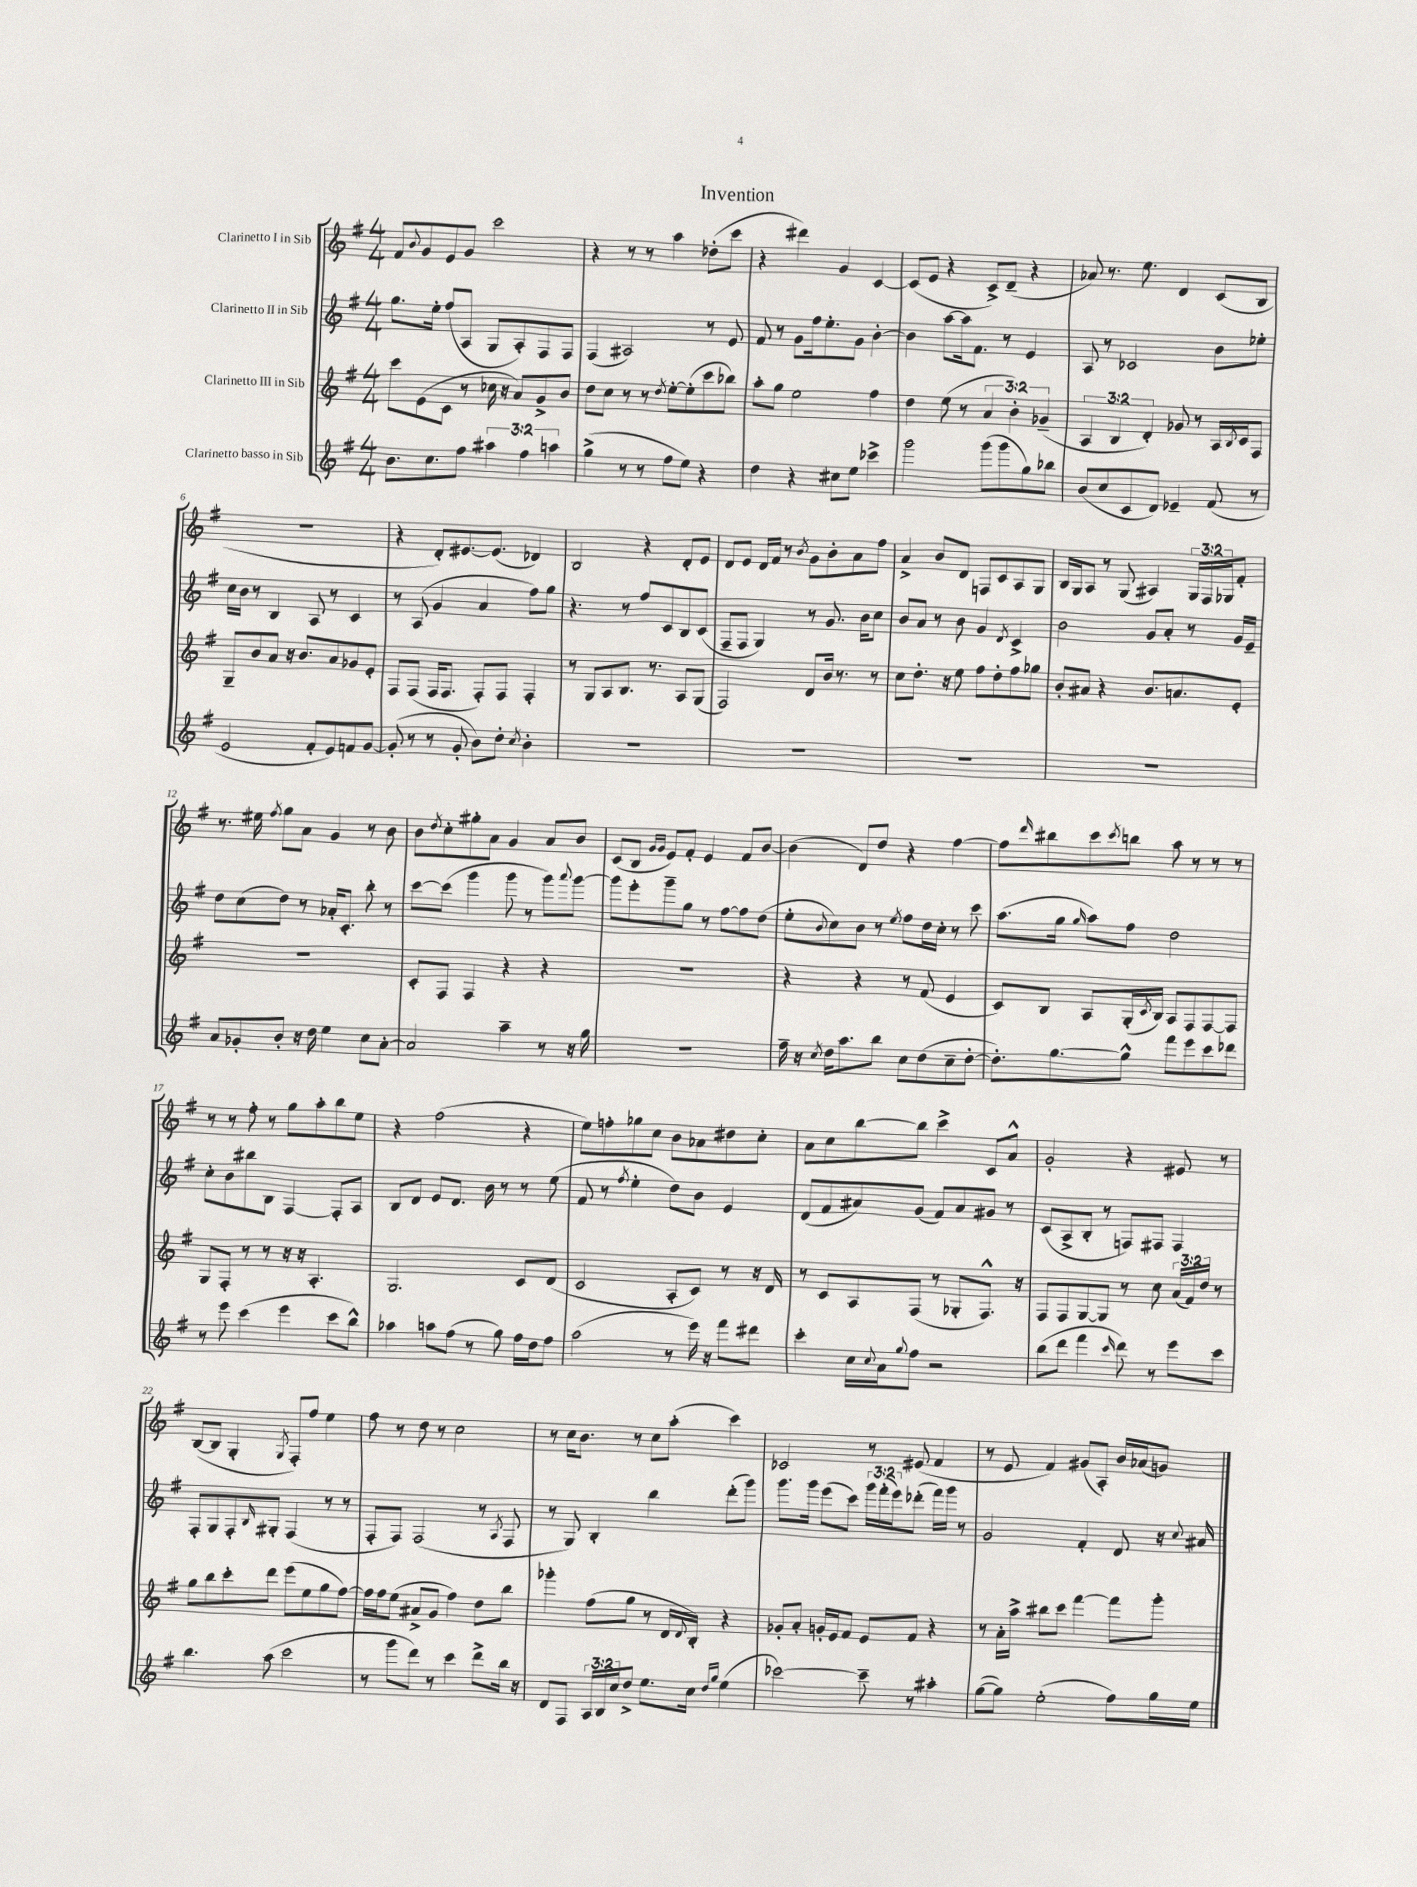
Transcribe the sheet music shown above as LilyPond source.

\header { title = "Invention" }
<<
\new StaffGroup <<
\new Staff = "s0" \with { instrumentName = "Clarinetto I in Sib" } {
    \clef treble \key g \major \numericTimeSignature \time 4/4 \override Staff.TupletNumber.text = #tuplet-number::calc-fraction-text
    fis'8 \appoggiatura { b'8 } g'8 e'8 g'8 c'''2 |
    r4 r8 r8 a''4 des''8-.( c'''8 |
    r4 dis'''4) g'4 c'4~ |
    c'8( e'8 r4 c'8->) d'8--( r4 |
    aes'8) r8. e''8. d'4 c'8( b8 |
    R1 |
    r4 d'8-.) eis'8.~ eis'8.( des'4) |
    b2 r4 d'8-. e'8 |
    d'8 e'8 d'16 fis'16 r8 \acciaccatura { b'8 } g'8 b'8-. a'8 fis''8 |
    a'4-> b'8 d'8 f8 c'8 a8 g8 |
    b16 g16 a8 r8 g8( ais4) \tuplet 3/2 { g16 fis16 ges16 } fis'8-. |
    r8. eis''16 \acciaccatura { fis''8 } g''8 a'8 g'4 r8 b'8 |
    b'8 \acciaccatura { d''8 } c''8-. gis''8-. a'8 g'4 a'8 b'8 |
    c'8( b8 \grace { g'16 g'16 } e'8) fis'8-. e'4 fis'8 b'8~ |
    b'4( d'8) d''8 r4 fis''4~ |
    fis''8 \grace { d'''16 } bis''8 c'''8 \acciaccatura { c'''8 } b''8 a''8 r8 r8 r8 |
    r8 r8 fis''8-. r8 g''8 a''8-. b''8 e''8 |
    r4 fis''2( r4 |
    e''8) f''8-. ges''8 c''8 b'8 aes'8 dis''8 c''8-. |
    a'8 c''8 b''8~ b''8 c'''4-> c'8 a'8-^ |
    g'2-. r4 eis'8 r8 |
    b8~( b8 g4-. \acciaccatura { g8 } fis8-.) fis''8 e''4 |
    fis''8 r8 d''8 r8 c''2 |
    r8 c''16 b'8. r8 c''8 a''8-.( c'''4) |
    ces'2 r8 eis'8( fis'4 |
    r8 e'8 fis'4) gis'8( a8-.) b'16 aes'16( g'8) \bar "|." |
}
\new Staff = "s1" \with { instrumentName = "Clarinetto II in Sib" } {
    \clef treble \key g \major \numericTimeSignature \time 4/4 \override Staff.TupletNumber.text = #tuplet-number::calc-fraction-text
    g''8. e''16-. fis''8( a8 g8 a8-.) fis8 fis8 |
    fis4( ais2) r8 e'8 |
    fis'8 r8 g'8 fis''16 e''8.-. g'8 b'4~-. |
    b'4 a''8~ a''16 fis'8. r8 e'4 |
    a8 r8 ces'2 b'8 ees''8-. |
    c''16 b'16 r8 b4 a8 r8 c'4 |
    r8 a8( g'4 a'4 fis''8) g''8 |
    r4. r8 fis''8 c'8 b8 c'8( |
    fis8-- fis8 g4) r8 g'8. b'16 c''8 |
    b'8 a'8 r8 b'8 g'4 \acciaccatura { d'8 } c'4-> |
    b'2 g'8 a'8-. r8 g'16 e'16-- |
    d''8 c''8( d''8) r8 aes'16-. c'8.-. b''8-. r8 |
    c'''8~ c'''8( g'''4 g'''8 r8 g'''8) \appoggiatura { a'''8 } g'''8~ |
    g'''8 e'''8-. g'''8-- g''8 r8 fis''8~ fis''8 d''8( |
    e''8-. \appoggiatura { b'8 } c''8) b'8 r8 \acciaccatura { e''8 } fis''8 d''16 c''16-. r8 c'''8 |
    a''8.( g''16 \grace { g''16 } a''8) fis''8 d''2 |
    c''8-. b'8 bis''8 b8 fis4~ fis8-. a8 |
    b8 d'8 e'8 d'8. b'16 r8 r8 e''8( |
    fis'8 r8 \acciaccatura { fis''8 } e''4-. d''8) b'8 e'4 |
    d'8( fis'8 ais'8) g'8( fis'8) ais'8 gis'8 r8 |
    c'8( a8-> b8-. r8 f8) fis8 fis4 |
    fis8-. g8 fis8-. \grace { b16 } gis8-. fis4( r8 r8 |
    fis8-. fis8) fis2( r8 \acciaccatura { a8 } fis8 |
    r8 g8) b4-. b''4 d'''8-.( g'''8) |
    g'''8. g'''16 e'''8( c'''8) \tuplet 3/2 { g'''16 fis'''16-.( e'''16) } des'''8-.( fis'''16) g'''16 r8 |
    g'2 fis'4-. d'8 r16 \appoggiatura { c''8 } ais'16 \bar "|." |
}
\new Staff = "s2" \with { instrumentName = "Clarinetto III in Sib" } {
    \clef treble \key g \major \numericTimeSignature \time 4/4 \override Staff.TupletNumber.text = #tuplet-number::calc-fraction-text
    c'''8 e'8( c'8 r8 ces''16 r16 a'8) g'8-> b'8 |
    d''8 c''8 r8 r8 \acciaccatura { d''8 } e''8~-. e''8-.( c'''8 bes''8) |
    a''8-. g''8 e''2 fis''4 |
    d''4 e''8( r8 \tuplet 3/2 { a'4 b'4-.) ges'4--( } |
    \tuplet 3/2 { a4 b4 d'4-.) } ges'8 r8 a16 \acciaccatura { b8 } c'16 fis8 |
    g8-- b'8 a'8 r16 b'8. a'8 ges'8 e'8-. |
    fis8 fis8( fis16 fis8. fis8-.) fis8 fis4-. |
    r8 g8 a8 b8. r8. a8 g8( |
    fis2) d'8 b'16 r8. r8 |
    c''8 d''8.-. r16 e''8 fis''8 d''8-. fis''8 ges''8 |
    b'8-. ais'8 r4 b'8. a'8. e'8-. |
    R1 |
    c'8-. fis8 fis4 r4 r4 |
    R1 |
    r4 r4 r8 fis'8( e'4 |
    c'8) b8 a8 g16-.( \acciaccatura { c'8 } b16) a8 fis8 fis8~ fis8 |
    g8 fis8-. r8 r8 r16 r16 a4.-. |
    g2. c'8 d'8( |
    c'2 a8-. c'8) r8 r16 d'16 |
    r8 c'8 a8 fis8( r8 ges8-. fis8.-^) r16 |
    fis8 fis8 g8~ g8 r8 c''8 \tuplet 3/2 { a'16( fis'16) d''16 } r8 |
    g''8 b''8 c'''8-. d'''8 e'''8( e''8 g''8 fis''8~) |
    fis''16 fis''16 e''8( ais'8-> g'8 fis''4) d''8 b''8 |
    ges'''4-. fis''8( g''8 r8 d'16 \appoggiatura { d'8 } b16-.) r4 |
    ges'8-. a'8-. g'16-. e'16 fis'8 e'8 fis'8 r4 |
    r8 a'16-. a''16-> bis''8 c'''8 fis'''4~ fis'''8 g'''8-. \bar "|." |
}
\new Staff = "s3" \with { instrumentName = "Clarinetto basso in Sib" } {
    \clef treble \key g \major \numericTimeSignature \time 4/4 \override Staff.TupletNumber.text = #tuplet-number::calc-fraction-text
    b'8. c''8. fis''8 \tuplet 3/2 { ais''4 fis''4 a''4 } |
    g''4->( r8 r8 fis''8 e''8) r4 |
    d''4 r4 cis''8 e''8 ces'''4-> |
    g'''2 g'''8( g'''8 g''8) bes''8 |
    b'8( c''8 c'8 d'8) ees'4-- fis'8( r8 |
    e'2 fis'8-. e'8) f'8 g'8~ |
    g'8-.( r8 r8 g'8-. b'8) d''8-. \acciaccatura { c''8 } b'4-. |
    R1 |
    R1 |
    R1 |
    R1 |
    a'8 ges'8-. b'8-. r16 d''16 e''4 c''8 a'8~-. |
    a'2 a''4-- r8 r16 g''16 |
    R1 |
    fis''16-- r16 \acciaccatura { c''8 } d''16 a''8. b''8 c''8 d''8( c''8-- d''8~-. |
    d''8.-.) g''8.~ g''8-^ fis'''8 e'''8 c'''8 des'''8 |
    r8 e'''8 c'''4( e'''4 c'''8 b''8-^) |
    aes''4 a''8 fis''8( r8 g''8) fis''16 d''16 fis''8 |
    a''2( r8 e'''16) r16 fis'''8 dis'''8 |
    c'''4-. c''16 \appoggiatura { c''8 } a'16 \appoggiatura { g''8 } fis''8 r2 |
    b''8( d'''8 fis'''4 \grace { c'''16 } d'''8) r8 e'''8 c'''8 |
    b''4. a''8( c'''2 |
    r8 g'''8 d'''8) r8 c'''4 d'''8-> b''16 r16 |
    d'8 fis8 \tuplet 3/2 { a16 b16 c''16 } d''8-> e''8. c''16 \grace { d''16 g''16 } e''4( |
    ces'''2~) ces'''8-- r8 ais''4-. |
    g''8~( g''8) e''2-.( fis''8) g''16 e''16 \bar "|." |
}
>>
>>
